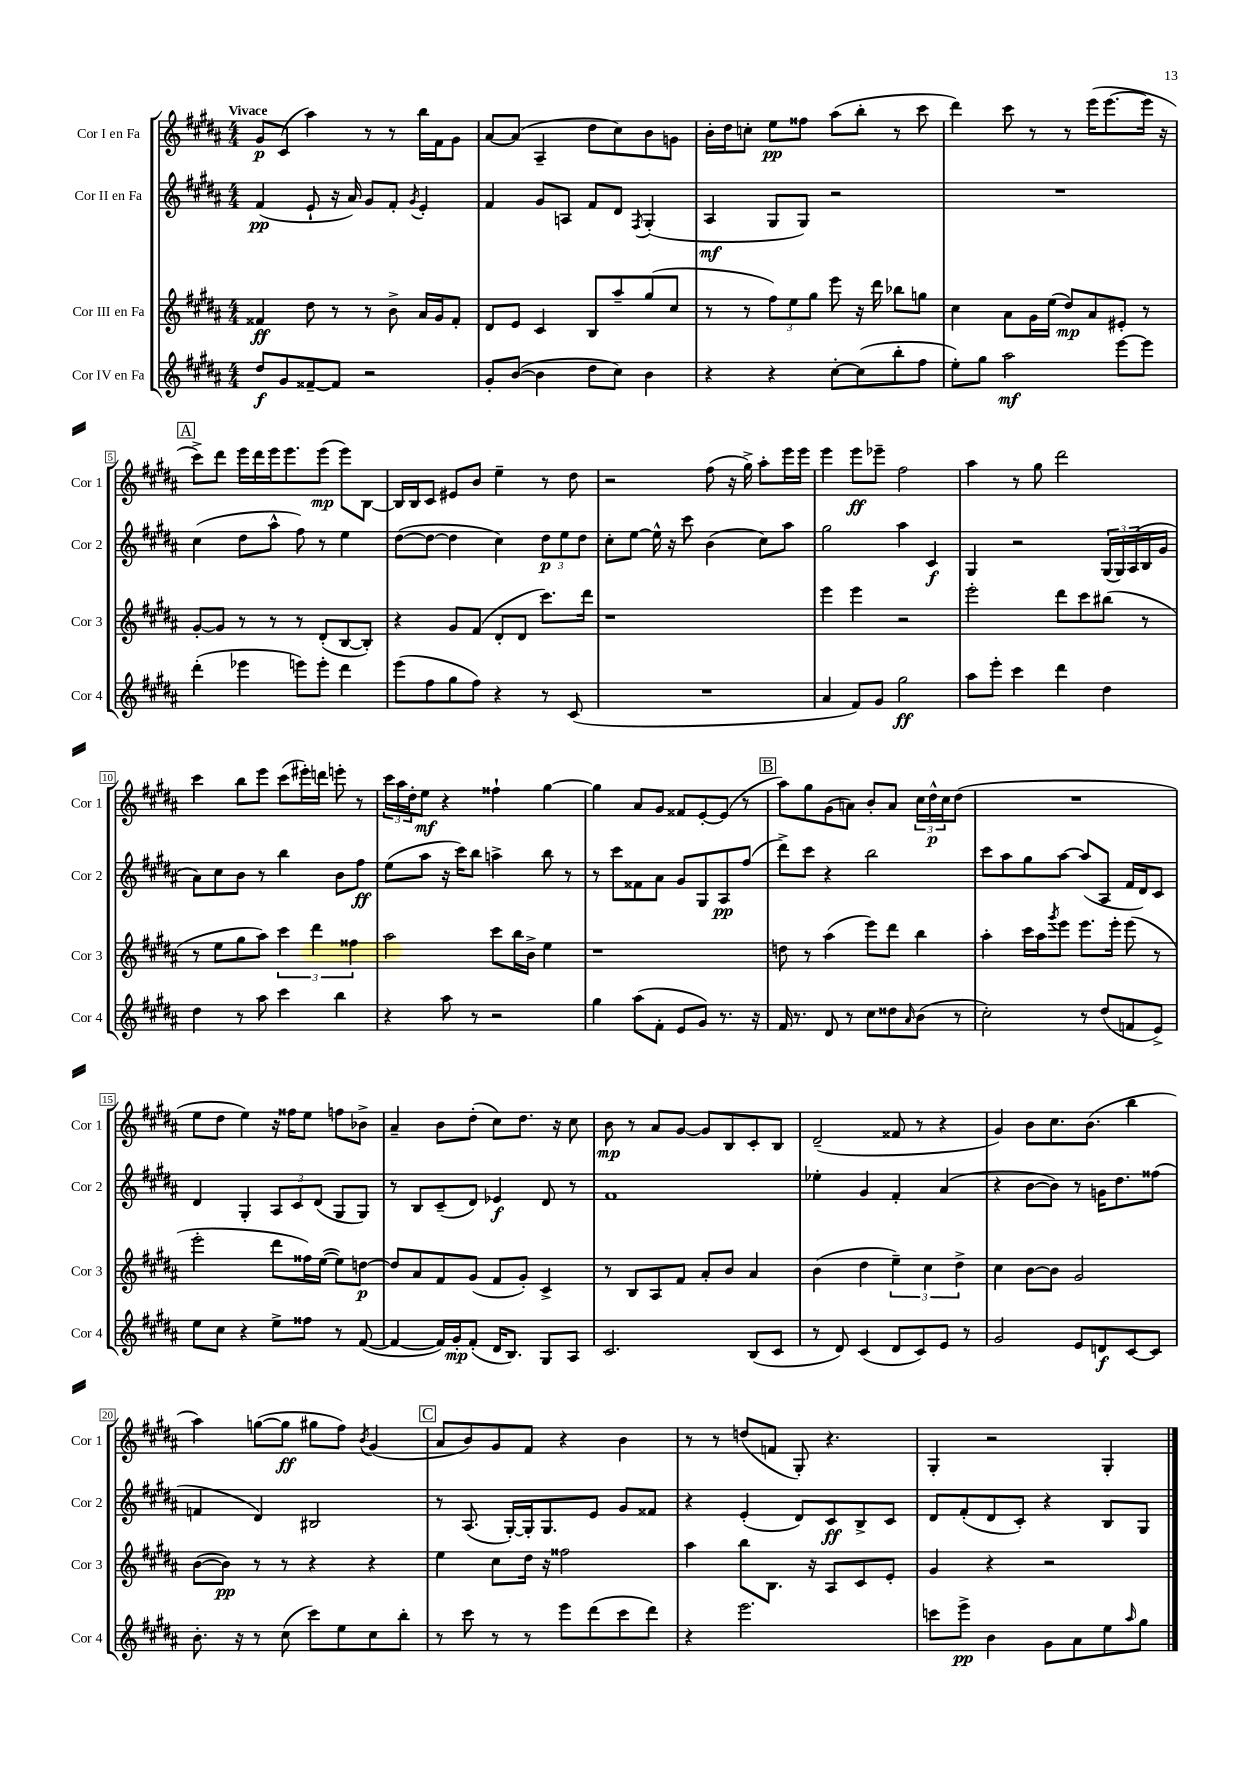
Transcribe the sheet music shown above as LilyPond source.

<<
\new StaffGroup <<
\new Staff = "s0" \with { instrumentName = "Cor I en Fa" shortInstrumentName = "Cor 1" } {
    \clef treble \key b \major \numericTimeSignature \time 4/4 \tempo "Vivace"
    gis'8\p cis'8( ais''4) r8 r8 b''16 fis'16 gis'8 |
    ais'8~ ais'8( ais4-- dis''8 cis''8) b'8 g'8 |
    b'16-. dis''16 c''8-. e''8\pp fisis''8 ais''8( b''8-. r8 cis'''8 |
    dis'''4) cis'''8 r8 r8 e'''16( e'''8.~ e'''16 r16 |
    \mark \markup { \box "A" } cis'''8->) dis'''8 e'''16 dis'''16 e'''16 e'''8. e'''8\mp( e'''8) b8~ |
    b16 b16 cis'8 eis'8 b'8 e''4-- r8 dis''8 |
    r2 fis''8( r16 gis''16->) ais''8-. e'''16 e'''16 |
    e'''4 e'''8\ff ees'''8-- fis''2 |
    ais''4 r8 gis''8 dis'''2 |
    cis'''4 b''8 e'''8 cis'''8( eis'''16-.) d'''16 e'''8-. r8 |
    \tuplet 3/2 { cis'''16 ais''16 dis''16-. } e''8\mf r4 fisis''4-! gis''4~ |
    gis''4 ais'8 gis'8 fisis'8 e'8~-. e'8( r8 |
    \mark \markup { \box "B" } ais''8) gis''8 gis'8( a'8) b'8-. a'8 \tuplet 3/2 { cis''16 dis''16-^\p cis''16 } dis''8( |
    R1 |
    e''8 dis''8 e''4) r16 fisis''16 e''8 f''8 bes'8-> |
    ais'4-- b'8 dis''8-.( cis''8) dis''8. r16 cis''8 |
    b'8\mp r8 ais'8 gis'8~ gis'8 b8 cis'8-. b8 |
    dis'2--( fisis'8 r8 r4 |
    gis'4) b'8 cis''8. b'8.( b''4 |
    ais''4) g''8~( g''8\ff gis''8 fis''8) \acciaccatura { b'8 } gis'4( |
    \mark \markup { \box "C" } ais'8 b'8) gis'8 fis'8 r4 b'4 |
    r8 r8 d''8( f'8 gis8-.) r4. |
    gis4-. r2 gis4-. \bar "|." |
}
\new Staff = "s1" \with { instrumentName = "Cor II en Fa" shortInstrumentName = "Cor 2" } {
    \clef treble \key b \major \numericTimeSignature \time 4/4
    fis'4\pp( e'8-! r16 ais'16) gis'8 fis'8-. \acciaccatura { gis'8 } e'4-. |
    fis'4 gis'8 a8 fis'8 dis'8 \acciaccatura { fis8 } gis4-.( |
    ais4\mf gis8 gis8) r2 |
    R1 |
    \mark \markup { \box "A" } cis''4( dis''8 ais''8-^ fis''8) r8 e''4 |
    dis''8~( dis''8~ dis''4 cis''4) \tuplet 3/2 { dis''8\p e''8 dis''8 } |
    cis''8-. e''8~ e''16-^ r16 cis'''8 b'4( cis''8) ais''8 |
    gis''2 ais''4 cis'4\f |
    gis4 r2 \tuplet 3/2 { gis16( gis16) ais16( } b16 gis'16 |
    ais'8) cis''8 b'8 r8 b''4 b'8 fis''8\ff |
    e''8( ais''8 r16 cis'''16) b''8 a''4-> b''8 r8 |
    r8 cis'''8 fisis'8 ais'8 gis'8 gis8 ais8\pp fis''8( |
    \mark \markup { \box "B" } dis'''8->) cis'''8 r4 b''2 |
    cis'''8 ais''8 gis''8 ais''8~ ais''8( ais8 fis'16 dis'16) cis'8 |
    dis'4 gis4-. \tuplet 3/2 { ais8 cis'8 dis'8( } gis8 gis8) |
    r8 b8 cis'8--( dis'8) ees'4\f dis'8 r8 |
    fis'1 |
    ees''4-. gis'4 fis'4-. ais'4( |
    r4 b'8~ b'8) r8 g'16 dis''8. fisis''8( |
    f'4 dis'4) bis2 |
    \mark \markup { \box "C" } r8 ais8.( gis16~-.) gis16-. gis8. e'8 gis'8 fisis'8 |
    r4 e'4-.( dis'8) cis'8\ff b8-> cis'8 |
    dis'8 fis'8-.( dis'8 cis'8-.) r4 b8 gis8 \bar "|." |
}
\new Staff = "s2" \with { instrumentName = "Cor III en Fa" shortInstrumentName = "Cor 3" } {
    \clef treble \key b \major \numericTimeSignature \time 4/4
    fisis'4\ff dis''8 r8 r8 b'8-> ais'16 gis'16 fisis'8-. |
    dis'8 e'8 cis'4 b8 ais''8-- gis''8( cis''8 |
    r8 r8 \tuplet 3/2 { fis''8) e''8 gis''8 } e'''8 r16 dis'''16 bes''8 g''8 |
    cis''4 ais'8 gis'16 e''16( dis''8\mp) ais'8 eis'8-. r8 |
    \mark \markup { \box "A" } gis'8~-. gis'8 r8 r8 r8 dis'8-.( b8~ b8-.) |
    r4 gis'8 fis'8( dis'8-. dis'8 cis'''8.) dis'''16 |
    r1 |
    e'''4 e'''4 r2 |
    e'''2-. dis'''8 cis'''8 bis''8( r8 |
    r8 e''8 gis''8 ais''8) \tuplet 3/2 { cis'''4 dis'''4 fisis''4 } |
    ais''2 cis'''8 b''16 b'16-> e''4 |
    r1 |
    \mark \markup { \box "B" } d''8 r8 ais''4( e'''8) dis'''8 b''4 |
    ais''4-. cis'''16 ais''16 \acciaccatura { gis'''8 } e'''8 e'''8. e'''16-. e'''8( r8 |
    e'''2-. dis'''8 fisis''16) e''16~( e''8) d''8~\p |
    d''8 ais'8 fis'8 gis'8( fis'8 gis'8-.) cis'4-> |
    r8 b8 ais8 fis'8 ais'8-. b'8 ais'4 |
    b'4( dis''4 \tuplet 3/2 { e''4--) cis''4 dis''4-> } |
    cis''4 b'8~ b'8 gis'2 |
    b'8~( b'8\pp) r8 r8 r4 r4 |
    \mark \markup { \box "C" } e''4 cis''8 dis''16 r16 fisis''2 |
    ais''4 b''8 b8. r16 ais8 cis'8 e'8-. |
    gis'4 r4 r2 \bar "|." |
}
\new Staff = "s3" \with { instrumentName = "Cor IV en Fa" shortInstrumentName = "Cor 4" } {
    \clef treble \key b \major \numericTimeSignature \time 4/4
    dis''8\f gis'8 fisis'8~-- fisis'8 r2 |
    gis'8-. b'8~( b'4 dis''8 cis''8) b'4 |
    r4 r4 cis''8~-. cis''8( b''8-. fis''8 |
    e''8-.) gis''8 ais''2\mf e'''8~ e'''8 |
    \mark \markup { \box "A" } dis'''4-.( ees'''4 e'''8) e'''8-. dis'''4 |
    e'''8( fis''8 gis''8 fis''8) r4 r8 cis'8( |
    R1 |
    ais'4 fis'8) gis'8 gis''2\ff |
    ais''8 e'''8-. cis'''4 dis'''4 dis''4 |
    dis''4 r8 ais''8 cis'''4 b''4 |
    r4 ais''8 r8 r2 |
    gis''4 ais''8( fis'8-. e'8 gis'8) r8. r16 |
    \mark \markup { \box "B" } fis'16 r8. dis'8 r8 cis''8 disis''8 \grace { ais'16 } b'8( r8 |
    cis''2-.) r8 dis''8( f'8 e'8->) |
    e''8 cis''8 r4 e''8-> fisis''8 r8 fis'8~( |
    fis'4~ fis'16) gis'16-.\mp fis'8-.( dis'16 b8.) gis8 ais8 |
    cis'2. b8( cis'8 |
    r8 dis'8) cis'4( dis'8 cis'8) e'8 r8 |
    gis'2 e'8 d'8\f cis'8~ cis'8 |
    b'8.-. r16 r8 cis''8( cis'''8) e''8 cis''8 b''8-. |
    \mark \markup { \box "C" } r8 cis'''8 r8 r8 e'''8 dis'''8( cis'''8 dis'''8) |
    r4 e'''2. |
    c'''8 e'''8->\pp b'4 gis'8 ais'8 e''8 \grace { ais''16 } gis''8 \bar "|." |
}
>>
>>
\layout { \context { \Score \override BarNumber.stencil = #(make-stencil-boxer 0.1 0.3 ly:text-interface::print) } }
